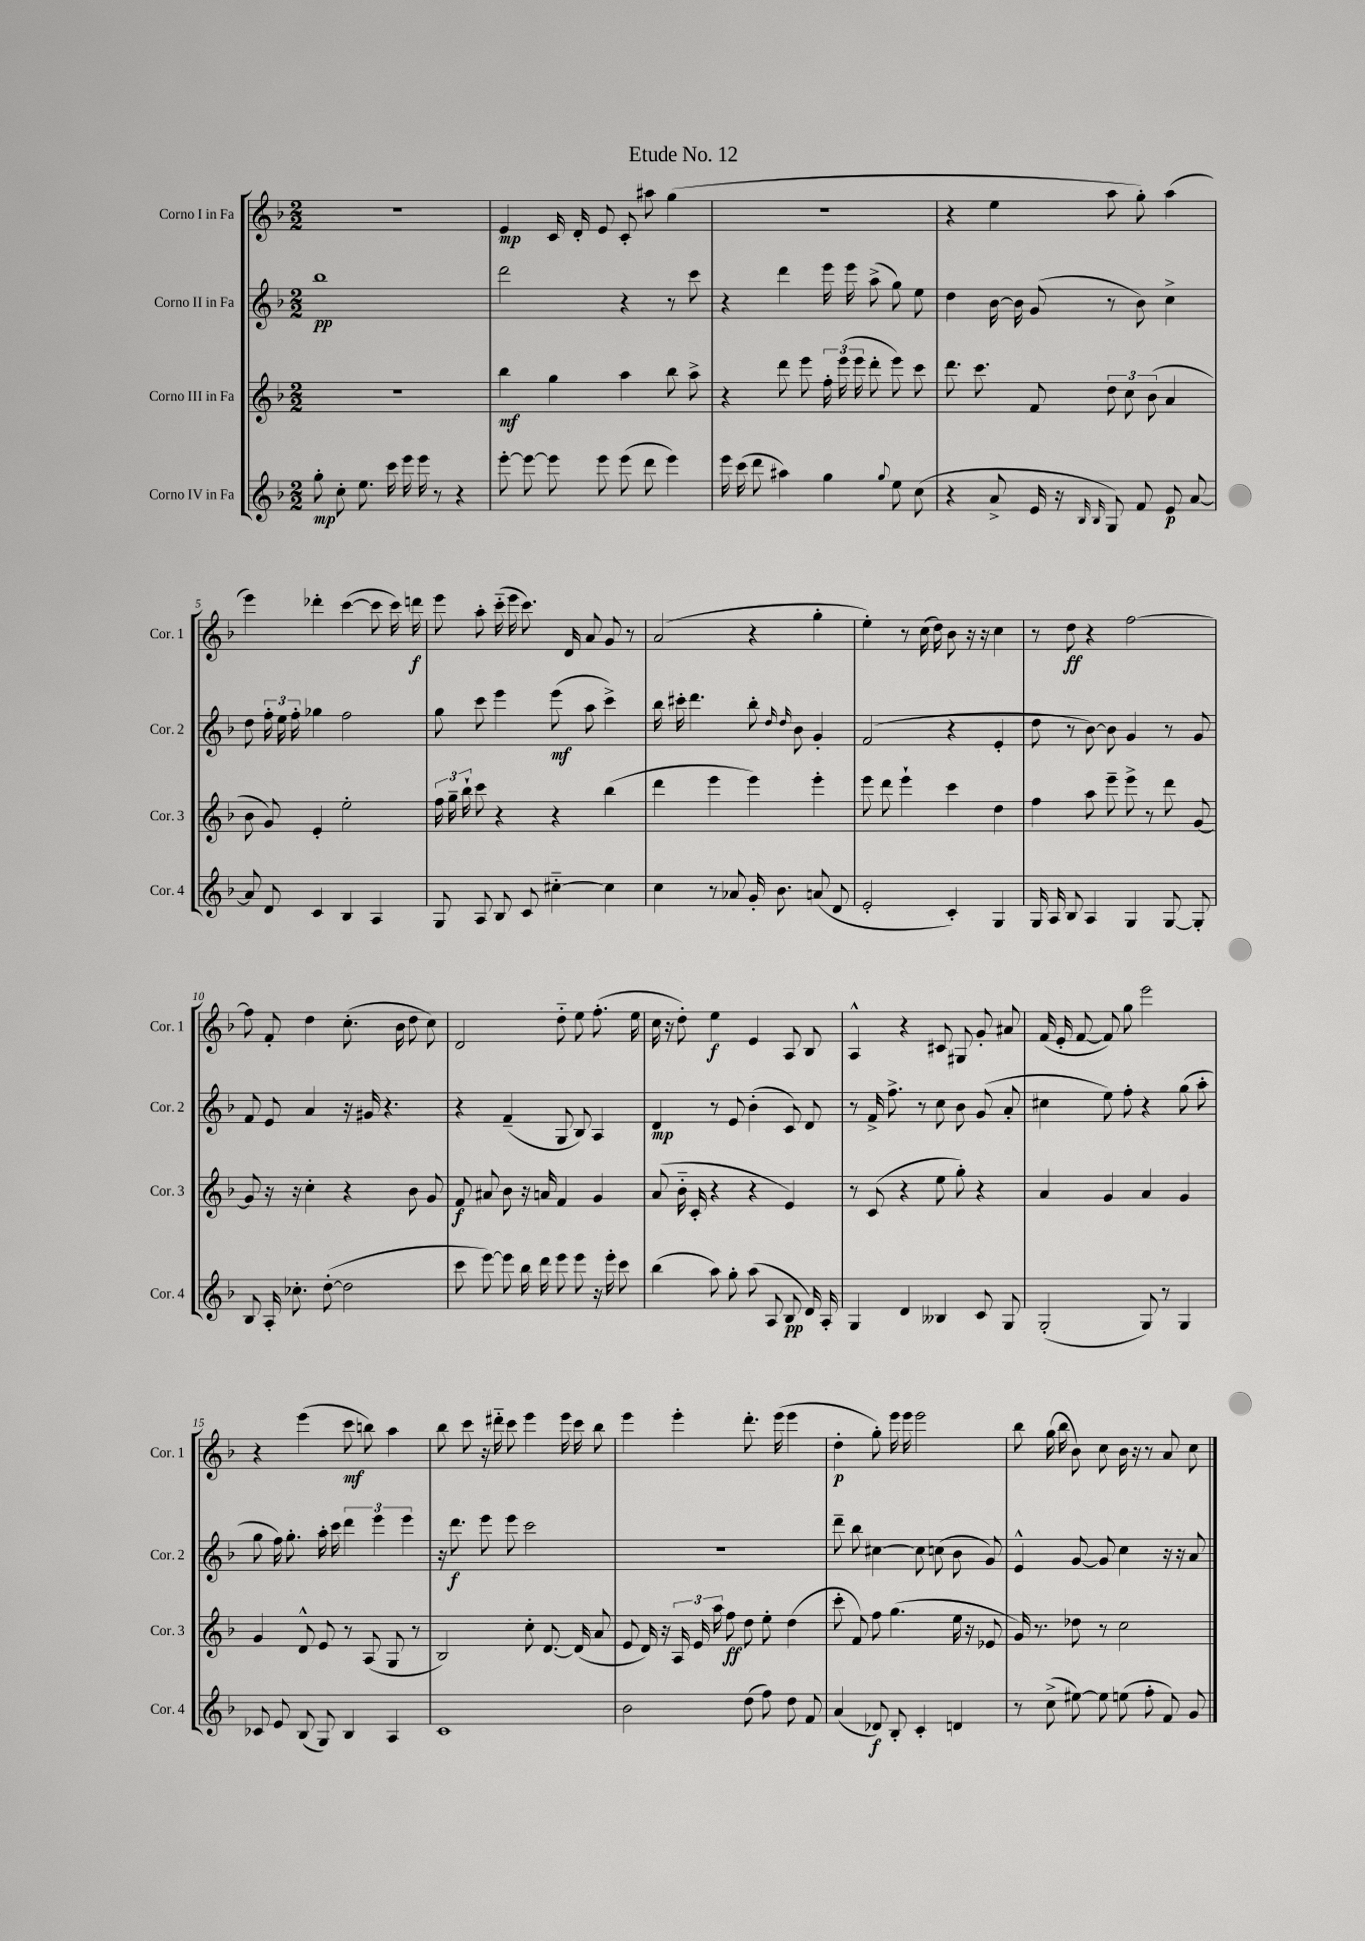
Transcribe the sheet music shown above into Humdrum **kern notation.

**kern	**kern	**kern	**kern
*staff4	*staff3	*staff2	*staff1
*clefG2	*clefG2	*clefG2	*clefG2
*k[b-]	*k[b-]	*k[b-]	*k[b-]
*M2/2	*M2/2	*M2/2	*M2/2
8gg'	1r	1bb-	1r
8cc'	.	.	.
8.ee	.	.	.
16ccc	.	.	.
16eee	.	.	.
16eee	.	.	.
8r	.	.	.
4r	.	.	.
=	=	=	=
[8eee'	4bb-	2ddd	4e
8eee_	.	.	.
8eee]	4gg	.	16c
.	.	.	16d'
8eee	.	.	8e
(8eee	4aa	4r	8c'
8ddd	.	.	8aa#
4eee)	8bb-	8r	(4gg
.	8aa^	8ccc	.
=	=	=	=
16eee	4r	4r	1r
(16ccc	.	.	.
8ddd	.	.	.
4aa#)	8ddd	4ddd	.
.	8eee	.	.
4gg	24ff'	16eee	.
.	(24eee	.	.
.	.	16eee	.
.	24eee	.	.
.	8ddd'	(8aa^	.
8qqgg	.	.	.
8ee	8eee)	8gg)	.
(8cc	8ccc	8ee	.
=	=	=	=
4r	8.ddd	4dd	4r
.	8.ccc	.	.
8a^	.	[16b-	4ee
.	.	16b-]	.
16e	8f	(8g	.
16r	.	.	.
16qqB-	.	.	.
16qqB-	.	.	.
8G)	12dd	8r	8aa
.	12cc	.	.
8f	.	8b-)	8gg')
.	(12b-	.	.
8e	4a	4cc^	(4aa
[8a	.	.	.
=	=	=	=
8a]	8b-	8dd	4eee)
8d	8g)	24ff'	.
.	.	24ee	.
.	.	24ff'	.
4c	4e'	4gg-	4ddd-'
4B-	2ee'	2ff	([4ccc
4A	.	.	8ccc]
.	.	.	16ccc)
.	.	.	16ddd
=	=	=	=
8G	24ff	8gg	8eee
.	24gg~	.	.
.	24bb-`	.	.
8A	8ccc	8ccc	8aa'
8B-	4r	4eee	(16ccc'~
.	.	.	16eee
8c	.	.	8.ccc)
[4cc#'~	4r	(8eee	.
.	.	.	16d
.	.	8aa	8a
4cc#]	(4bb-	4ccc^)	8g
.	.	.	8r
=	=	=	=
4cc	4ddd	16bb-	(2a
.	.	16ccc#'	.
.	.	4.ddd	.
8r	4eee	.	.
8a-	.	.	.
16g'	4eee)	8bb-'	4r
8.b-	.	.	.
.	.	16qqdd	.
.	.	16qqdd	.
.	.	8b-	.
(8a	4eee'	4g'	4gg'
8d	.	.	.
=	=	=	=
2e'	8eee	(2f	4ee')
.	8ddd	.	.
.	4eee`	.	8r
.	.	.	(16cc
.	.	.	16dd)
4c')	4ccc	4r	8b-
.	.	.	16r
.	.	.	16r
4G	4dd	4e'	4cc
=	=	=	=
16G	4ff	8dd	8r
16A	.	.	.
8B-	.	8r	8dd
4A	8aa	[8b-)	4r
.	8eee~	8b-]	.
4G	8eee^	4g	[2ff
.	8r	.	.
[8G	8ddd	8r	.
8G']	[8g	8g	.
=	=	=	=
8B-	8g]	8f	8ff]
16A'	16r	8e	8f'
8.cc-'	16r	.	.
.	4cc'	4a	4dd
([8dd'	.	.	.
2dd]	4r	16r	(8.cc'
.	.	16g#	.
.	.	4.r	.
.	.	.	16b-
.	8b-	.	8dd
.	8g	.	8cc)
=	=	=	=
8ccc	8f	4r	2d
[8eee)	8a#	.	.
8eee]	8b-	(4f~	.
16bb-	16r	.	.
16ddd	16a	.	.
8eee	4f	8G	8dd'~
8eee	.	8B-)	8ee
16r	4g	4A	(8.ff'
16eee'	.	.	.
8ccc	.	.	.
.	.	.	16ee
=	=	=	=
(4bb-	(8a	4d	16cc
.	.	.	16r
.	16b-'~	.	8dd')
.	16c'	.	.
8aa)	4r	8r	4ee
8gg'	.	8e	.
(8aa	4r	(4b-'	4e
8A	.	.	.
8B-	4e)	8c)	8A
16d)	.	8d	8B-
16A'	.	.	.
=	=	=	=
4G	8r	8r	4A^^
.	(8c	16f^	.
.	.	8.ff^	.
4d	4r	.	4r
.	.	8r	.
4B--	8ee	8cc	8c#
.	8gg')	8b-	8G#
8c	4r	(8g	8g'
8G	.	8a'	8a#
=	=	=	=
(2G'	4a	4cc#	(16f
.	.	.	16e'
.	.	.	[8f
.	4g	8ee)	8f])
.	.	8ff'	8gg
8G)	4a	4r	2eee
8r	.	.	.
4G	4g	(8gg	.
.	.	8aa'	.
=	=	=	=
8c-	4g	8gg	4r
8e	.	16ff)	.
.	.	8.gg'	.
(8B-	8d^^	.	(4eee
8G)	8e	16aa'	.
.	.	16ccc	.
4B-	8r	6ddd	8ccc
.	(8A	.	8bb)
.	.	6eee	.
4A	8G	.	4aa
.	.	6eee	.
.	8r	.	.
=	=	=	=
1c	2B-)	16r	8bb-
.	.	8.ddd	.
.	.	.	8ccc
.	.	8eee	16r
.	.	.	16ddd#'~
.	.	8eee	8ccc
.	8cc'	2ccc	4eee
.	[8.d	.	.
.	.	.	16eee
.	(16d]	.	16ccc
.	8a	.	8bb-
=	=	=	=
2b-	8e	1r	4eee
.	16d)	.	.
.	16r	.	.
.	24A	.	4eee'
.	24e	.	.
.	24aa	.	.
.	8ff	.	.
(8dd	8dd	.	8.ddd'
8ff)	8ee'	.	.
.	.	.	(16eee
8dd	(4dd	.	4eee
8f	.	.	.
=	=	=	=
(4a	8ccc'	8ddd~	4dd'
.	8f)	8bb-	.
8d-)	8ff	[4cc#	8gg')
8B-'	(4.gg	.	16eee
.	.	.	16eee
4c'	.	8cc#]	2eee
.	.	(8cc	.
4d	16ee	8b-	.
.	16r	.	.
.	8e-	8g)	.
=	=	=	=
8r	16g)	4e^^	8bb-
.	8.r	.	.
(8cc^	.	.	(16gg
.	.	.	16bb-
[8ee#)	8dd-	[8g	8b-)
8ee#]	8r	8g]	8cc
(8ee	2cc	4cc	16b-
.	.	.	16r
8ff'	.	.	8r
8f)	.	16r	8a
.	.	16r	.
8g	.	8a	8cc
==	==	==	==
*-	*-	*-	*-
